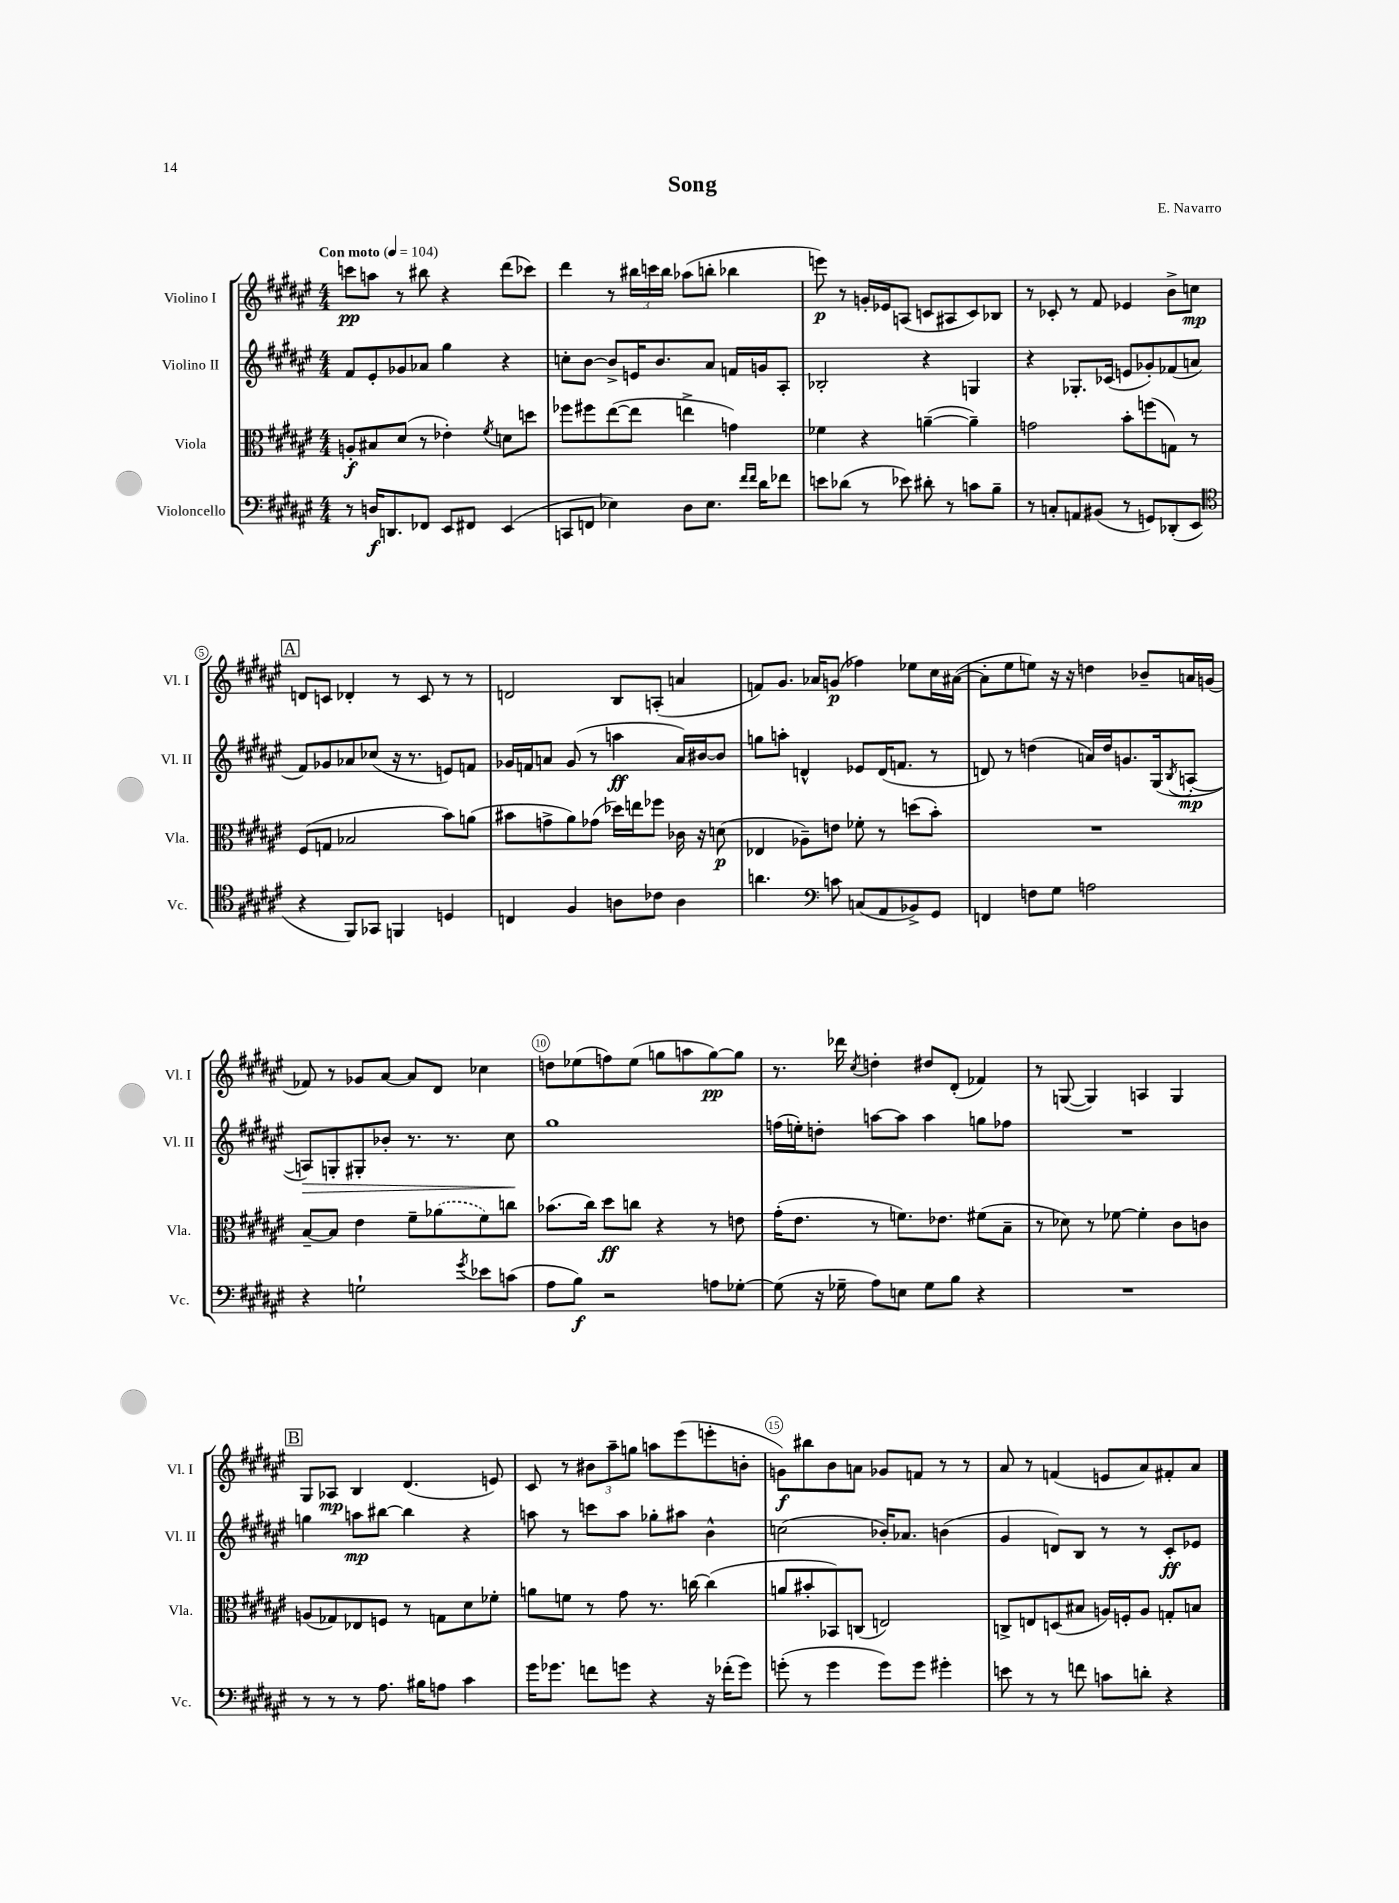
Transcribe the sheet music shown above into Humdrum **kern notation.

**kern	**dynam	**kern	**dynam	**kern	**dynam	**kern	**dynam
*part4	*part4	*part3	*part3	*part2	*part2	*part1	*part1
*staff4	*staff4	*staff3	*staff3	*staff2	*staff2	*staff1	*staff1
*I"Violoncello	*	*I"Viola	*	*I"Violino II	*	*I"Violino I	*
*I'Vc.	*	*I'Vla.	*	*I'Vl. II	*	*I'Vl. I	*
*clefF4	*	*clefC3	*	*clefG2	*	*clefG2	*
*k[f#c#g#d#a#e#]	*	*k[f#c#g#d#a#e#]	*	*k[f#c#g#d#a#e#]	*	*k[f#c#g#d#a#e#]	*
*M4/4	*	*M4/4	*	*M4/4	*	*M4/4	*
*MM104	*	*MM104	*	*MM104	*	*MM104	*
=1	=1	=1	=1	=1	=1	=1	=1
!	!	!	!	!	!	!LO:TX:a:B:t=Con moto	!
8r	.	8An'/L	f	8f#/L	.	8cccn\L	pp
16Dn/KL	f	8B#X/	.	8e#'/	.	8aan\J	.
8.DDn/	.	.	.	.	.	.	.
.	.	(8d#/J	.	8g-X/	.	8r	.
8FF-X/J	.	8r	.	8a-X/J	.	8bb#X\	.
8EE#/L	.	4e-X'\)	.	4gg#\	.	4r	.
8FF#X/J	.	.	.	.	.	.	.
.	.	8qf#/	.	.	.	.	.
(4EE#/	.	8dn\L	.	4r	.	(8ddd#\L	.
.	.	8ddn\J	.	.	.	8ccc-X\J)	.
=2	=2	=2	=2	=2	=2	=2	=2
8CCn/L	.	8ff-X\L	.	8ccn'\L	.	4ddd#\	.
8FFn/J	.	8ff#X\	.	[8b\J	.	.	.
4E-X\)	.	([8ee#\	.	8b^/L]	.	8r	.
.	.	8ee#\J]	.	16en/K	.	24bb#X\LL	.
.	.	.	.	.	.	24cccn\	.
.	.	.	.	8.b/	.	.	.
.	.	.	.	.	.	24bb#\JJ	.
8D#\L	.	4een^\	.	.	.	(8aa-X\L	.
8.E-\J	.	.	.	8a#/J	.	8bbn'\J	.
.	.	4gn\)	.	16fn/LL	.	4bb-X\	.
16qqf#/LL	.	.	.	.	.	.	.
16qqf#/JJ	.	.	.	.	.	.	.
16d#\KL	.	.	.	16gn/J	.	.	.
8f-X\J	.	.	.	8A#'/J	.	.	.
=3	=3	=3	=3	=3	=3	=3	=3
8en\L	.	4f-X\	.	2B-X'/	.	8eeen\)	p
(8d-X\J	.	.	.	.	.	8r	.
8r	.	4r	.	.	.	16gn'/LL	.
.	.	.	.	.	.	16e-X/J	.
8e-X\)	.	.	.	.	.	(8An/J	.
8d#X'\	.	([4an~\	.	4r	.	8cn/L	.
8r	.	.	.	.	.	8A#X/	.
8cn\L	.	4a~\])	.	4Gn/	.	8c/)	.
8B~\J	.	.	.	.	.	8B-X/J	.
=4	=4	=4	=4	=4	=4	=4	=4
8r	.	2gn\	.	4r	.	8r	.
8Cn'/L	.	.	.	.	.	8c-X'/	.
8AAn/	.	.	.	8.G-X'/L	.	8r	.
(8BB#X/J	.	.	.	.	.	8f#/	.
.	.	.	.	(16c-X/Jk	.	.	.
8r	.	8b'\L	.	8en/L	.	4e-X/	.
8GGn/L)	.	(8ffn\	.	8g-X'/)	.	.	.
(8DD-X'/	.	8Gn\J)	.	(8f-X/	.	8b^\L	.
8EE#/J	.	8r	.	8an/J	.	8ccn\J	mp
!!LO:LB:g=z
!!LO:REH:place=s1:t=A
=5	=5	=5	=5	=5	=5	=5	=5
*clefC4	*	*	*	*	*	*	*
4r	.	(8F#/L	.	8f#/L)	.	8dn/L	.
.	.	8Gn/J	.	8g-X/	.	8cn/J	.
8FF#/L)	.	2B-X/	.	8a-X/	.	4d-X'/	.
8GG-X/J	.	.	.	(8cc-X/J	.	.	.
4FFn/	.	.	.	16r	.	8r	.
.	.	.	.	8.r	.	.	.
.	.	.	.	.	.	8c/	.
4Dn/	.	8b\L)	.	8en/L)	.	8r	.
.	.	(8an\J	.	8fn/J	.	8r	.
=6	=6	=6	=6	=6	=6	=6	=6
4Cn/	.	8b#X\L	.	16g-X/LL	.	2dn/	.
.	.	.	.	16fn/J	.	.	.
.	.	8gn^\	.	8an/J	.	.	.
4F#/	.	8a#\)	.	(8g-/	.	.	.
.	.	(8g-X\J	.	8r	.	.	.
8An\L	.	16dd-X\LL)	.	4aan\	ff	8B/L	.
.	.	16een\J	.	.	.	.	.
8c-X\J	.	8ff-X\J	.	.	.	(8An'/J	.
4A\	.	16c-X\	.	16a/LL)	.	4an/	.
.	.	16r	.	[16b#X/J	.	.	.
.	.	(8dn\	p	8b#/J]	.	.	.
=7	=7	=7	=7	=7	=7	=7	=7
4.an\	.	4E-X/	.	8ggn\L	.	8fn/L)	.
.	.	.	.	8aan'\J	.	8.g#/J	.
.	.	8A-X~\L)	.	4dn^^/	.	.	.
.	.	.	.	.	.	16a-X/KL	.
*clefF4	*	*	*	*	*	*	*
8cn\	.	8en\J	.	.	.	(8gn/J	p
(8Cn/L	.	8f-X'\	.	8e-X/L	.	4ff-X\)	.
8AA#/	.	8r	.	(16d/K	.	.	.
.	.	.	.	8.fn/J	.	.	.
8BB-X^/)	.	(8ddn\L	.	.	.	8ee-X\L	.
8GG#/J	.	8b'\J)	.	8r	.	16cc#\L	.
.	.	.	.	.	.	([16a#X\JJ	.
=8	=8	=8	=8	=8	=8	=8	=8
4FFn/	.	1r	.	8dn/)	.	8a#'\L]	.
.	.	.	.	8r	.	8ee#\	.
8Fn\L	.	.	.	(4ddn\	.	8een\J)	.
8G#\J	.	.	.	.	.	16r	.
.	.	.	.	.	.	16r	.
2An\	.	.	.	16an/LL)	.	4ddn\	.
.	.	.	.	16dd/J	.	.	.
.	.	.	.	8.gn/	.	.	.
.	.	.	.	.	.	8b-X~/L	.
.	.	.	.	(16G#/k	.	.	.
.	.	.	.	8qB/	.	.	.
.	.	.	.	[8An'/J	mp	16an/L	.
.	.	.	.	.	.	(16gn/JJ	.
!!LO:LB:g=z
=9	=9	=9	=9	=9	=9	=9	=9
!	!	!	!	!	!LO:HP:b	!	!
4r	.	[8B~/L	.	8An/L])	>	8f-X/)	.
.	.	8B/J]	.	8Gn'/	.	8r	.
2Gn`\	.	4e#\	.	8G#X'/	.	8g-X/L	.
.	.	.	.	8b-X'/J	.	[8a#/J	.
.	.	8f#~\L	.	8.r	.	8a#/L]	.
.	.	(8a-X\	.	.	.	8d#/J	.
.	.	.	.	8.r	.	.	.
8qg#/	.	.	.	.	.	.	.
8e-X\L	.	8f#\)	.	.	.	4cc-X\	.
(8cn\J	.	8ccn\J	.	8cc#\	.	.	.
.	.	.	.	.	]	.	.
=10	=10	=10	=10	=10	=10	=10	=10
8A#\L	.	(8.b-X\L	.	1gg#	.	8ddn\L	.
8B\J)	f	.	.	.	.	(8ee-X\	.
.	.	16cc#\Jk)	.	.	.	.	.
2r	.	8dd#\L	ff	.	.	8ffn\)	.
.	.	8ccn\J	.	.	.	(8ee-\J	.
.	.	4r	.	.	.	8ggn\L	.
.	.	.	.	.	.	8aan\	.
8An\L	.	8r	.	.	.	[8gg\)	pp
[8G-X'\J	.	8en\	.	.	.	8gg\J]	.
=11	=11	=11	=11	=11	=11	=11	=11
(8G-\]	.	(16g#'\KL	.	(16ffn\LL	.	8.r	.
.	.	8.e#\J	.	16een'\J)	.	.	.
16r	.	.	.	8ddn'\J	.	.	.
16G-X~\	.	.	.	.	.	16ddd-X\	.
.	.	.	.	.	.	8qcc#/	.
8A#\L)	.	8r	.	[8aan\L	.	4ddn'\	.
8En\J	.	8.fn\L)	.	8aa\J]	.	.	.
8G-\L	.	.	.	4aa\	.	8dd#X/L	.
.	.	8.e-X\J	.	.	.	.	.
8B\J	.	.	.	.	.	(8d#'/J	.
4r	.	(8f#X\L	.	8ggn\L	.	4f-X/)	.
.	.	8B~\J	.	8ff-X\J	.	.	.
=12	=12	=12	=12	=12	=12	=12	=12
1r	.	8r	.	1r	.	8r	.
.	.	8d-X\)	.	.	.	([8Gn/	.
.	.	8r	.	.	.	4G/])	.
.	.	[8f-X\	.	.	.	.	.
.	.	4f-'\]	.	.	.	4An/	.
.	.	8c#\L	.	.	.	4G/	.
.	.	8cn\J	.	.	.	.	.
!!LO:LB:g=z
!!LO:REH:place=s1:t=B
=13	=13	=13	=13	=13	=13	=13	=13
8r	.	(8An/L	.	4ggn\	.	8G#/L	.
8r	.	8G-X/)	.	.	.	8A-X/J	mp
8r	.	8E-X/	.	8aan\L	mp	4B/	.
8.A#\	.	8Fn/J	.	[8bb#X\J	.	.	.
.	.	8r	.	4bb#\]	.	(4.d#/	.
16B#X\KL	.	.	.	.	.	.	.
8An\J	.	8Gn\L	.	.	.	.	.
4c#\	.	8d#\	.	4r	.	.	.
.	.	8f-X'\J	.	.	.	8en/)	.
=14	=14	=14	=14	=14	=14	=14	=14
16g#\KL	.	8an\L	.	8aan\	.	8c#/	.
8.g-X\J	.	.	.	.	.	.	.
.	.	8fn\J	.	8r	.	8r	.
8fn\L	.	8r	.	8cccn\L	.	12b#X\L	.
.	.	.	.	.	.	12aa#~\	.
8gn\J	.	8g#\	.	8aa\J	.	.	.
.	.	.	.	.	.	12ggn\J	.
4r	.	8.r	.	8gg-X'\L	.	8aan\L	.
.	.	.	.	8aa#X\J	.	(8eee#\	.
.	.	[16ccn\	.	.	.	.	.
16r	.	(4cc\]	.	4b^^\	.	8eeen'\	.
(16f-X'\KL	.	.	.	.	.	.	.
8g\J)	.	.	.	.	.	8bn'\J	.
=15	=15	=15	=15	=15	=15	=15	=15
(8gn'\	.	8an/L	.	(2ccn\	.	8gn\L)	f
8r	.	8b#X'/	.	.	.	8bb#X\	.
4g\	.	8BB-X/)	.	.	.	8b\	.
.	.	(8Cn/J	.	.	.	8an\J	.
8g\L)	.	2En/)	.	16b-X'/KL)	.	8g-X/L	.
.	.	.	.	8.a-X/J	.	.	.
8g\J	.	.	.	.	.	8fn/J	.
4g#X'\	.	.	.	(4bn\	.	8r	.
.	.	.	.	.	.	8r	.
=16	=16	=16	=16	=16	=16	=16	=16
8en\	.	8Cn^/L	.	4g#/	.	8a#/	.
8r	.	8En/	.	.	.	8r	.
8r	.	(8Dn/	.	8dn/L)	.	(4fn/	.
8fn\	.	8B#X/J	.	8B/J	.	.	.
8cn\L	.	16An/LL)	.	8r	.	8en/L	.
.	.	16Fn'/J	.	.	.	.	.
8dn'\J	.	8A/J	.	8r	.	8a#/)	.
4r	.	8Gn'/L	.	8c#'/L	ff	8f#X'/	.
.	.	8Bn/J	.	8e-X/J	.	8a#/J	.
==	==	==	==	==	==	==	==
*-	*-	*-	*-	*-	*-	*-	*-
